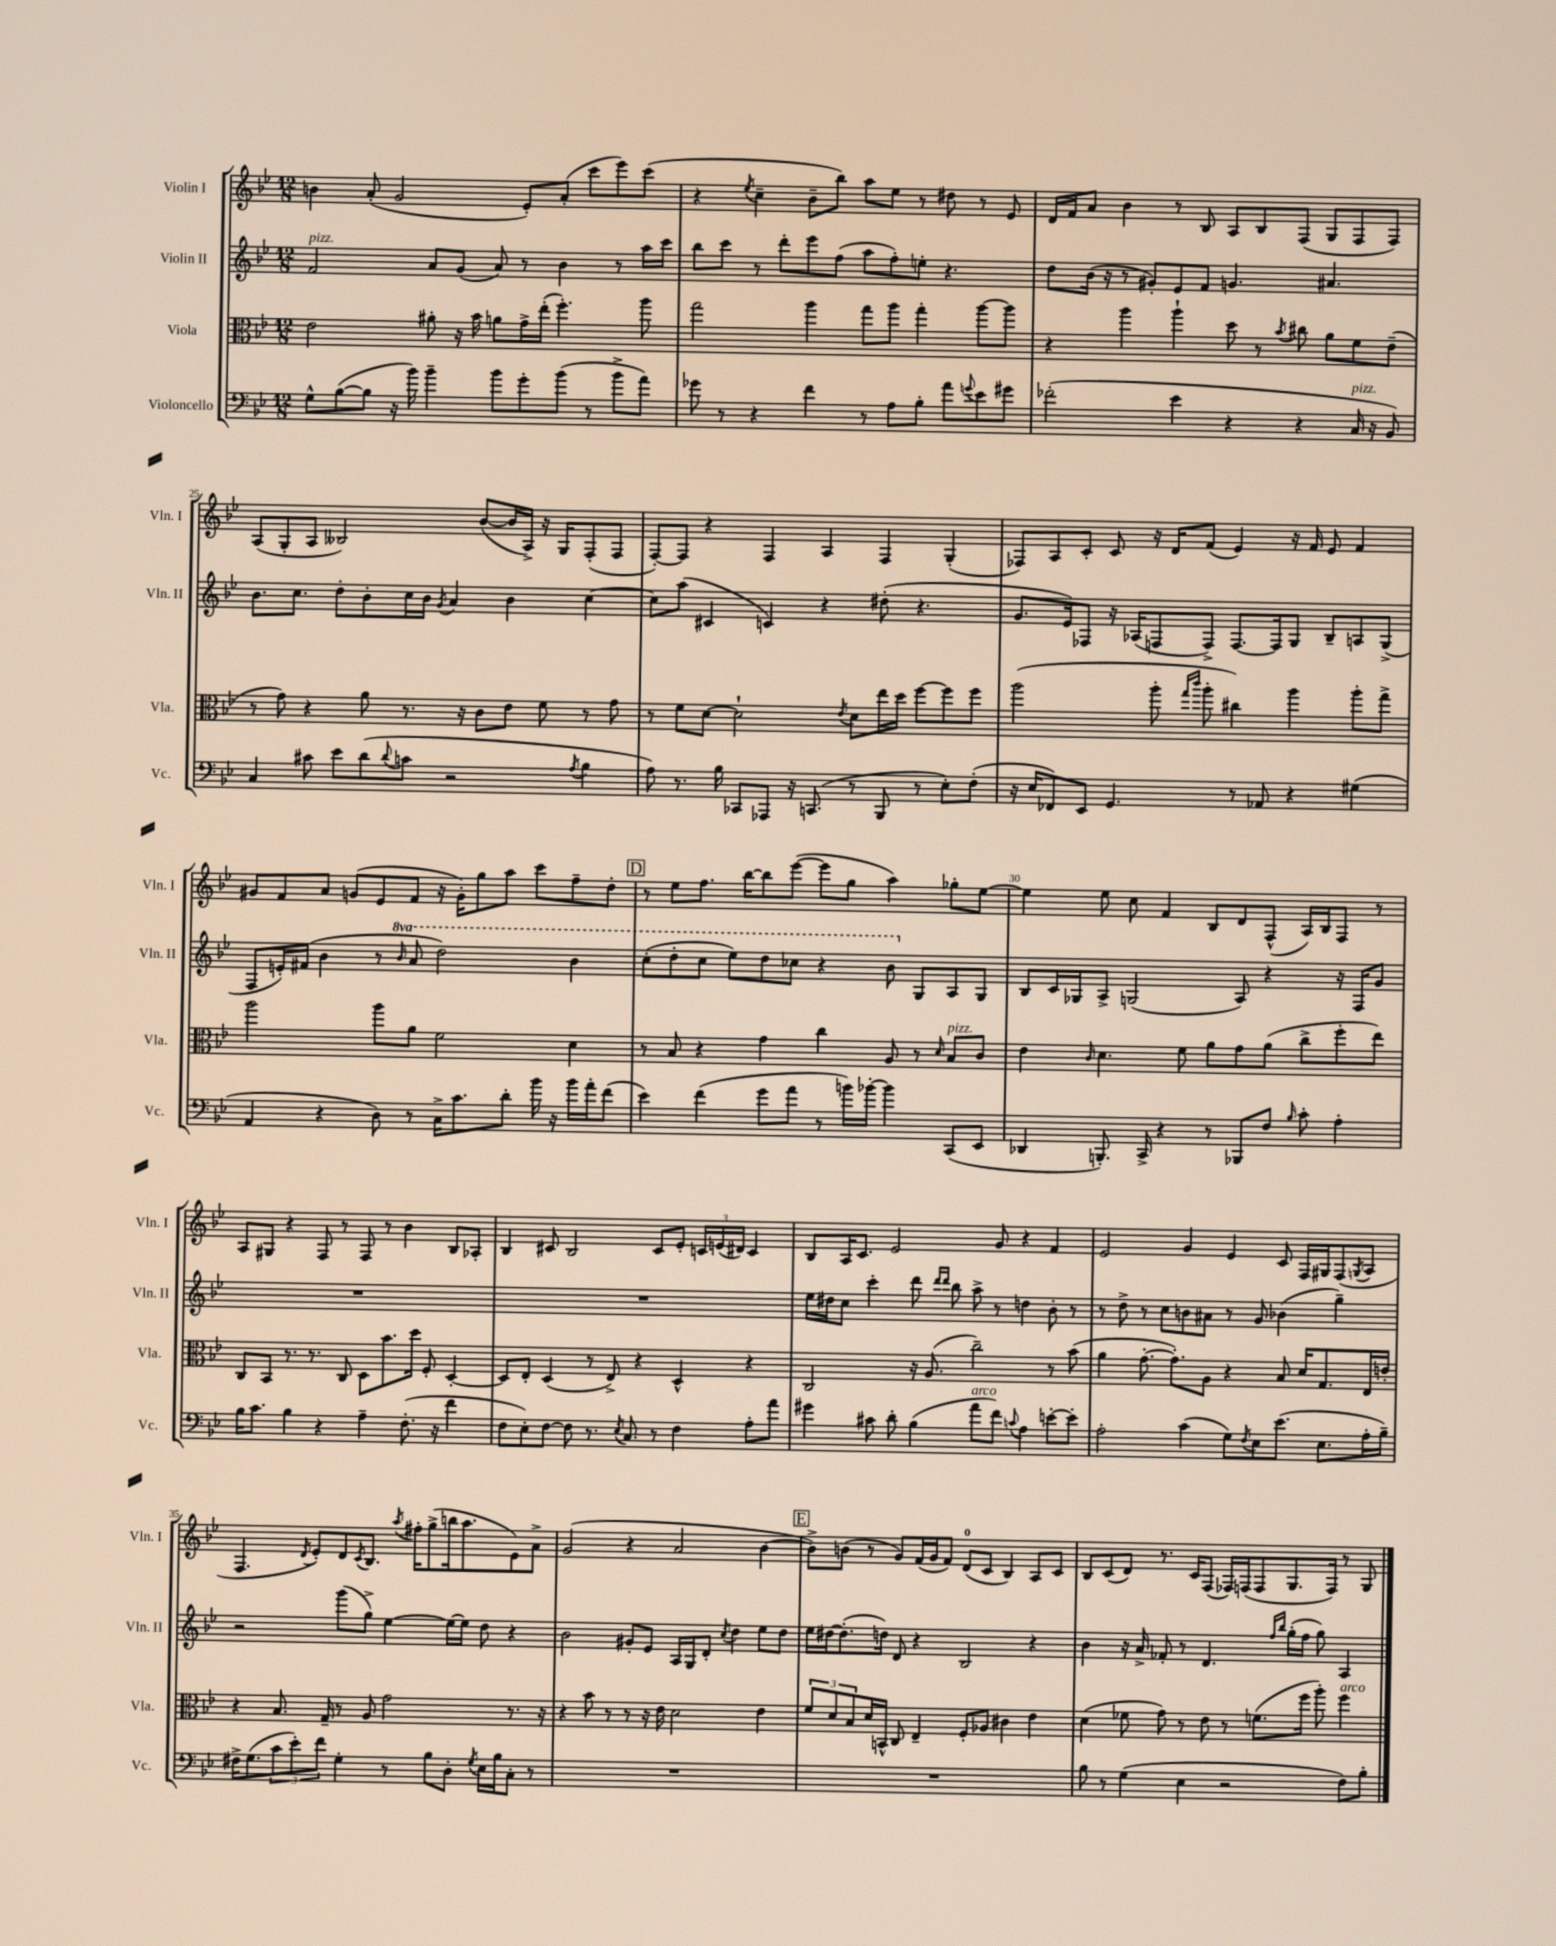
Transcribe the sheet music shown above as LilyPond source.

<<
\new StaffGroup <<
\new Staff = "s0" \with { instrumentName = "Violin I" shortInstrumentName = "Vln. I" } {
    \clef treble \key bes \major \numericTimeSignature \time 12/8
    b'4 a'8-.( g'2 ees'8-.) a'8-.( c'''8 ees'''8) c'''8( |
    r4 \acciaccatura { ees''8 } c''4-- bes'8-- bes''8) a''8 ees''8 r8 dis''8 r8 ees'8 |
    d'16 f'16 a'8 bes'4 r8 bes8 a8 bes8 f8( g8 f8 f8) |
    a8( g8-. a8 beses2) bes'8~( bes'16 a16->) r16 g16 f8-.( f8 |
    f8~-.) f8 r4 f4 a4 f4 g4-.( |
    fes8) a8 c'8-. c'8 r16 d'16 f'8( ees'4) r16 f'16 ees'8 f'4 |
    gis'8 f'8 a'8 g'8( ees'8 f'8 r16 g'16-.) g''8 a''8 c'''8 f''8-- d''8-. |
    \mark \markup { \box "D" } r8 ees''8 f''8. bes''16~ bes''8 ees'''8~( ees'''8 g''8 a''4) ges''8-. ees''8~ |
    ees''4 ees''8 c''8 f'4 bes8 d'8 f8-^( a16) bes16 f8 r8 |
    a8 gis8 r4 f8 r8 f8 r8 bes'4 bes8 aes8-. |
    bes4 cis'8 bes2 cis'8 ees'8-. \tuplet 3/2 { c'16 e'16( dis'16) } c'4 |
    bes8 a16 c'8. ees'2 g'8 r4 f'4 |
    ees'2 g'4 ees'4 c'8 f16 gis16 f8( \acciaccatura { g8 } a8 |
    f4. \acciaccatura { d'8 } ees'8-.) d'8 \acciaccatura { c'8 } bes8. \acciaccatura { a''8 } fis''16-. g''8->( b''16 a''8. ees'8) a'8-> |
    g'2( r4 a'2 bes'4~ |
    \mark \markup { \box "E" } bes'8->) b'8( r8 g'8) f'16( g'16 f'8) d'8-0( c'8 bes4) a8 c'8 |
    bes8 c'8( d'8) r8. c'16 f8( fes16) f16( f8 g8. f16) r8 g8 \bar "|." |
}
\new Staff = "s1" \with { instrumentName = "Violin II" shortInstrumentName = "Vln. II" } {
    \clef treble \key bes \major \numericTimeSignature \time 12/8 \set Staff.ottavationMarkups = #ottavation-simple-ordinals
    f'2^\markup { \italic "pizz." } a'8 g'8( a'8) r8 bes'4 r8 a''16 c'''16 |
    bes''8 c'''8 r8 d'''8-. ees'''8 f''8( a''8 f''8-.) e''8-. r4. |
    d''8 bes'16( r16 r8 gis'8-.) ees'8 f'8 g'4. ais'4. |
    bes'8. c''8. d''8-. bes'8-. c''16 bes'16 \acciaccatura { g'8 } a'4 bes'4 c''4~ |
    c''8 a''8( cis'4 c'4) r4 dis''8-.( r4. |
    g'8. ees'16) fes8 r16 aes16( f8 f8->) f8.~ f16 g8 bes8-- a8 g8->( |
    f8 e'16-.) fis'16( bes'4 r8 \ottava #1 \grace { bes''16 } a''8 d'''2) bes''4 |
    \mark \markup { \box "D" } c'''8-.( d'''8-. c'''8 ees'''8) d'''8 ces'''8 r4 bes''8 \ottava #0 g8 a8 g8 |
    bes8 c'16 ges16 a8-> g2( a8) r4 r16 f16 g'8 |
    R1. |
    R1. |
    ees''16 dis''16 c''8 c'''4-. d'''8 \grace { d'''16 d'''16 } bes''8 a''8-> r8 d''4 bes'8-. r8 |
    r8 d''8-> r8 c''8 b'8 ais'8 r8 g'8 bes'4( g''4--) |
    r2 g'''8( g''8->) ees''4~ ees''16~ ees''16 d''8 r4 |
    bes'2 gis'8-. ees'8 a16 g16 d'8-. \acciaccatura { c''8 } d''4 ees''8 d''8 |
    \mark \markup { \box "E" } ees''16 dis''16~ dis''8.-.( d''16) d'8 r4 bes2 r4 |
    bes'4 r16 a'16-> fes'8-. r8 d'4. \grace { f''16 bes''16 } g''16-.( f''16 g''8) a4 \bar "|." |
}
\new Staff = "s2" \with { instrumentName = "Viola" shortInstrumentName = "Vla." } {
    \clef alto \key bes \major \numericTimeSignature \time 12/8
    ees'2 ais'8-. r16 bes'16 a'8 g'16-> ees''16-.( f''4.-.) a''8 |
    g''2 a''4 g''8 a''8 g''4-. a''8~ a''8 |
    r4 a''4 a''4-! d''8 r8 \acciaccatura { bes'8 } cis''8 a'8 f'8 ees'8--( |
    r8 g'8) r4 a'8 r8. r16 c'8 ees'8 f'8 r8 g'8 |
    r8 f'8 d'8~ d'2-! \acciaccatura { ees'8 } d'8 ees''16 d''16 f''8~ f''8 f''8 |
    a''2( a''8-. \grace { g''16 c'''16 } a''8-. cis''4) a''4 a''8-. g''8-> |
    a''2 a''8 a'8 f'2 d'4 |
    \mark \markup { \box "D" } r8 bes8 r4 g'4 c''4 a8 r8 \grace { d'16 } bes8^\markup { \italic "pizz." } c'8 |
    ees'4 \grace { c'16 } d'4. f'8 a'8 g'8 a'8( c''8-> f''8-. ees''8) |
    c8 bes,8 r8. r8. c8 d8 bes'8. d''16 f8-. d4~-. |
    d8 ees8-. d4( r8 ees8->) r4 d4-^ r4 |
    c2 r16 a8.( c''2--) r8 bes'8( |
    a'4 g'8.~-. g'8.-.) a8 r4 bes8 d'16 g8. ees16 e'16-. |
    r4 bes8. g16-- r8 a8 g'2 r8. r16 |
    r4 bes'8 r8 r8 r16 ees'16 d'2 ees'4 |
    \mark \markup { \box "E" } \tuplet 3/2 { f'8 d'8 bes8 } d'16 b,16-^ c8 ees4-- f8-. aes8 cis'4 ees'4 |
    d'4( fes'8 g'8) r8 ees'8 r8 f'8.( f''16 a''8-.) f''4^\markup { \italic "arco" } \bar "|." |
}
\new Staff = "s3" \with { instrumentName = "Violoncello" shortInstrumentName = "Vc." } {
    \clef bass \key bes \major \numericTimeSignature \time 12/8
    g8-^ bes8~( bes8 r16 bes'16) bes'4-- bes'8 g'8-. bes'8( r8 bes'8-> a'8) |
    ges'8 r8 r4 f'4 r8 a8 bes8-. a'8 \appoggiatura { g'8 } ees'8 gis'8 |
    fes'2-.( ees'4 r4 r4 c16^\markup { \italic "pizz." } r16 bes,8) |
    c4 cis'8 ees'8 d'8( \appoggiatura { d'8 } c'8 r2 \acciaccatura { a8 } bes4 |
    a8) r8. bes16 ces,8 aes,,8 r16 c,8.( r8 bes,,8 r8 ees8-.) f8-.( |
    r16 ees16 fes,8) ees,8 g,4. r8 aes,8 r4 gis4( |
    a,4 r4 d8) r8 c16-> c'8. d'8-. bes'16 r16 bes'16 a'16-. f'8( |
    \mark \markup { \box "D" } ees'4) f'4( g'8 a'8 r8 b'16) bes'16~-. bes'4 c,8( ees,8 |
    des,4 b,,8.-.) c,16-> r4 r8 bes,,8 f8 \grace { bes16 } c'8-. a4-. |
    bes16 c'8. bes4 r4 a4-- f8.-.( r16 f'4 |
    f8 ees8-.) f8~ f8 r8. \acciaccatura { ees8 } c8. r8 f4 a8-. a'8 |
    gis'4 cis'8 d'8-. bes4( a'8^\markup { \italic "arco" } f'8) \appoggiatura { c'8 } a4 e'8~-. e'8-. |
    a2-. c'4( g8) \acciaccatura { f8 } ees8 ees'8.( ees8. a16-. bes16--) |
    fis16-> g8.( \tuplet 3/2 { c'8 ees'8-.) f'8 } g4-. r8 bes8 d8-. \acciaccatura { g8 } ees16 bes16 c8-. r8 |
    R1. |
    \mark \markup { \box "E" } R1. |
    bes8 r8 g4( ees4 r2 f8) bes8-. \bar "|." |
}
>>
>>
\layout { \context { \Score currentBarNumber = #22 \override BarNumber.break-visibility = ##(#f #t #t) barNumberVisibility = #(every-nth-bar-number-visible 5) } }
